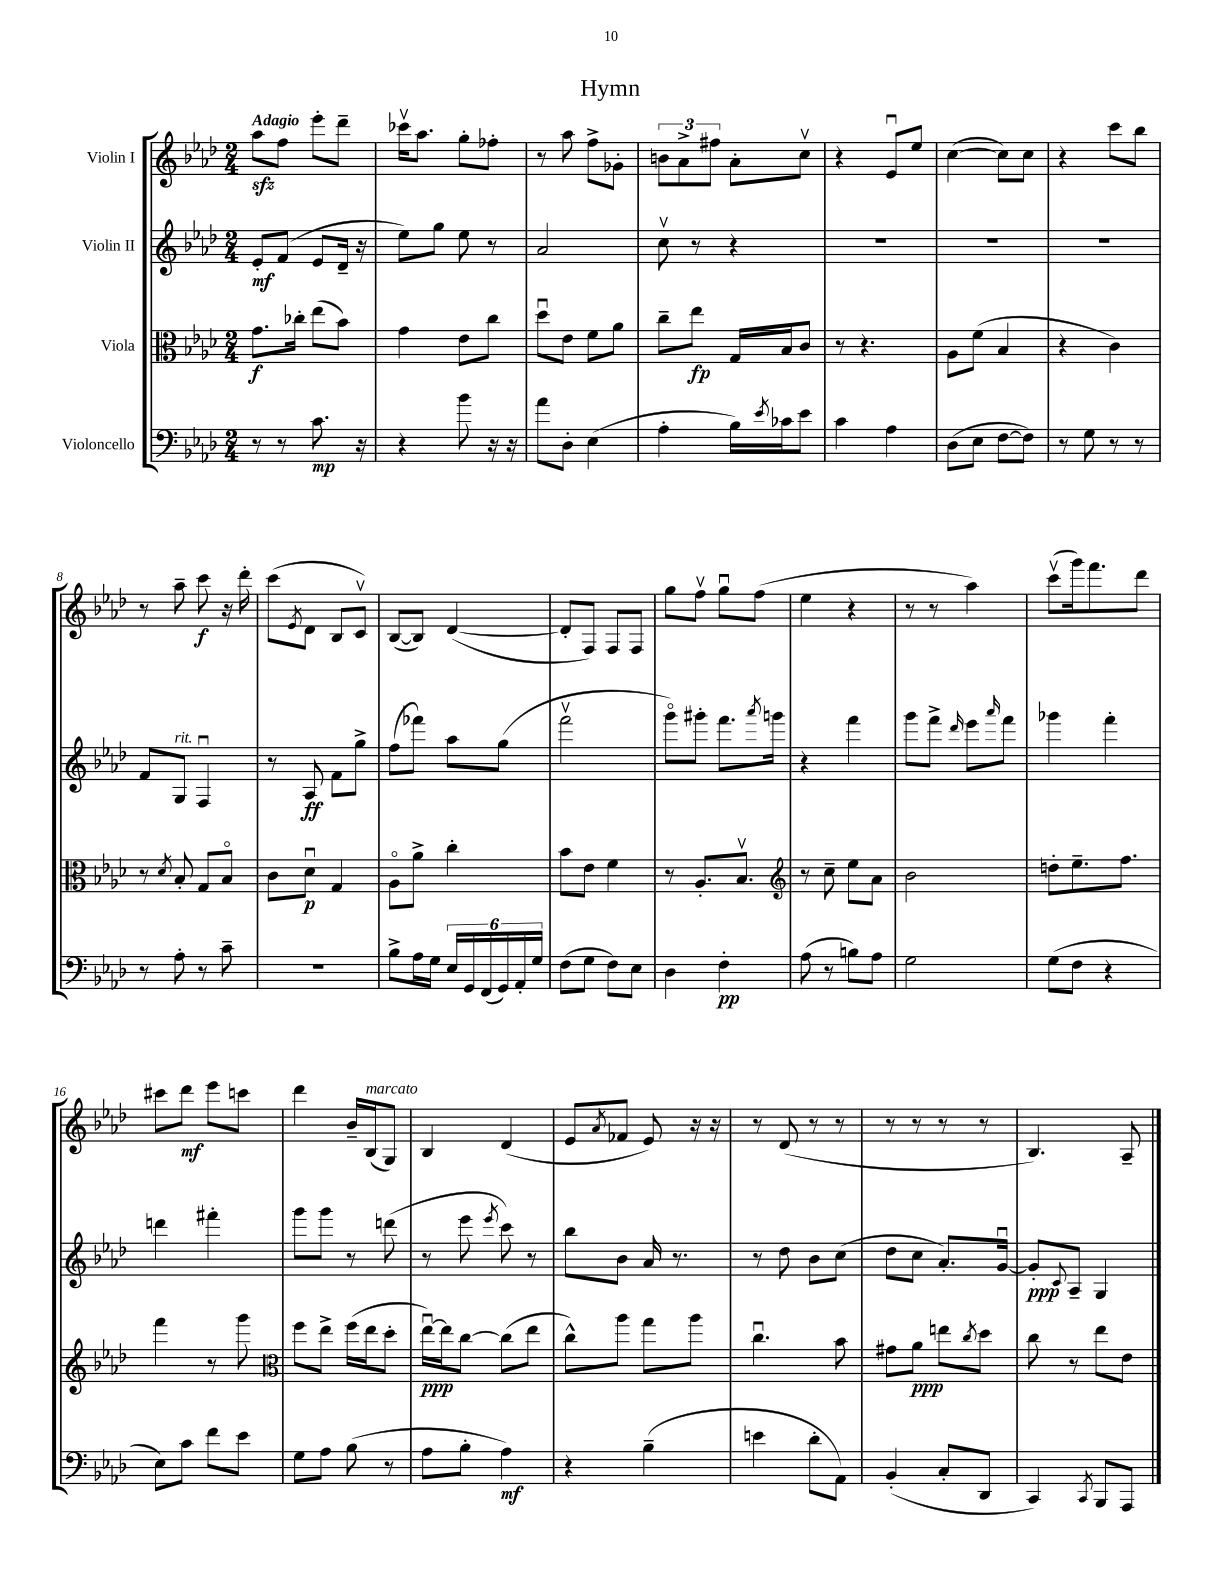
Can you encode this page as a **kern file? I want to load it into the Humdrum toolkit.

**kern	**kern	**kern	**kern
*staff4	*staff3	*staff2	*staff1
*clefF4	*clefC3	*clefG2	*clefG2
*k[b-e-a-d-]	*k[b-e-a-d-]	*k[b-e-a-d-]	*k[b-e-a-d-]
*M2/4	*M2/4	*M2/4	*M2/4
8r	8.g\L	8e-'/L	8aa-\L
8r	.	(8f/J	8ff\J
.	16cc-'\Jk	.	.
8.c\	(8ee-\L	8e-/L	8eee-'\L
.	8b-\J)	16d-~/Jk	8ddd-~\J
16r	.	16r	.
=	=	=	=
4r	4g\	8ee-\L)	16ccc-v\LK
.	.	.	8.aa-\J
.	.	8gg\J	.
8b-\	8e-\L	8ee-\	8gg'\L
16r	8cc\J	8r	8ff-'\J
16r	.	.	.
=	=	=	=
8a-\L	8dd-u\L	2a-/	8r
8D-'\J	8e-\J	.	8aa-\
(4E-\	8f\L	.	8ff^\L
.	8a-\J	.	8g-'\J
=	=	=	=
4A-'\	8cc~\L	8ccv\	12b\L
.	.	.	12a-^\
.	8ee-\J	8r	.
.	.	.	12ff#\J
16B-\LL)	16G/LL	4r	8a-'\L
8qe-/	.	.	.
16c-\J	16B-/J	.	.
8e-\J	8c/J	.	8ccv\J
=	=	=	=
4c\	8r	2r	4r
.	4.r	.	.
4A-\	.	.	8e-u/L
.	.	.	8ee-/J
=	=	=	=
(8D-\L	8A-\L	2r	([4cc\
8E-\J	(8f\J	.	.
[8F\L	4B-/	.	8cc\]L)
8F\]J)	.	.	8cc\J
=	=	=	=
8r	4r	2r	4r
8G\	.	.	.
8r	4c\)	.	8ccc\L
8r	.	.	8bb-\J
=	=	=	=
8r	8r	8f/L	8r
.	8qd-/	.	.
8A-'\	8B-'/	8G/J	8aa-~\
8r	8G/L	4Fu/	8ccc\
8c~\	8B-o/J	.	16r
.	.	.	16ddd-'\
=	=	=	=
2r	8c\L	8r	(8ccc\L
.	.	.	8qe-/
.	8d-u\J	8A-/	8d-\J
.	4G/	8f\L	8B-/L
.	.	8gg^\J	8cv/J)
=	=	=	=
8B-^\L	8A-o\L	(8ff\L	([8B-/L
16A-\L	8a-^\J	8fff-\J)	8B-/]J)
16G\JJ	.	.	.
24E-/LL	4cc'\	8aa-\L	([4d-/
24GG/	.	.	.
(24FF/	.	.	.
24GG/)	.	(8gg\J	.
24AA-'/	.	.	.
24G/JJ	.	.	.
=	=	=	=
(8F\L	8b-\L	2fffv\	8d-'/]L
8G\J	8e-\J	.	8F/J)
8F\L)	4f\	.	8F/L
8E-\J	.	.	8F/J
=	=	=	=
4D-\	8r	8gggo\L)	8gg\L
.	8.A-'/L	8ggg#'\J	8ffv\J
4F'\	.	8.fff\L	8ggu\L
.	8.B-v/J	.	.
.	.	.	(8ff\J
.	.	8qaaa-/	.
.	.	16ggg\Jk	.
=	=	=	=
*	*clefG2	*	*
(8A-\	8r	4r	4ee-\
8r	8cc~\	.	.
8B\L)	8ee-\L	4fff\	4r
8A-\J	8a-\J	.	.
=	=	=	=
2G\	2b-\	8ggg\L	8r
.	.	8fff^\J	8r
.	.	16qqddd-/	.
.	.	8eee-\L	4aa-\)
.	.	16qqaaa-/	.
.	.	8fff\J	.
=	=	=	=
(8G\L	8dd'\L	4ggg-\	(8cccv\L
8F\J	8.ee-~\	.	16ggg\k)
.	.	.	8.fff\
4r	.	4fff'\	.
.	8.ff\J	.	.
.	.	.	8ddd-\J
=	=	=	=
8E-\L)	4fff\	4ddd\	8ccc#\L
8c\J	.	.	8ddd-\J
8f\L	8r	4fff#'\	8eee-\L
8e-\J	8ggg\	.	8ccc\J
=	=	=	=
*	*clefC3	*	*
8G\L	8ff\L	8ggg\L	4ddd-\
8A-\J	8ee-^\J	8ggg\J	.
(8B-\	(16ff\LL	8r	16b-~/LL
.	16ee-\J	.	(16B-/J
8r	8dd-'\J	(8ddd\	8G/J)
=	=	=	=
8A-\L	[16ee-u\LL)	8r	4B-/
.	16ee-\]J	.	.
8B-'\J	[8cc\J	8eee-\	.
.	.	8qeee-/	.
4A-\)	(8cc\]L	8ccc\)	(4d-/
.	8ee-\J	8r	.
=	=	=	=
4r	8cc^^\L)	8bb-\L	8e-/L
.	.	.	8qa-/
.	8aa-\J	8b-\J	8f-/J
(4B-~\	8gg\L	16a-/	8e-/)
.	.	8.r	.
.	8aa-\J	.	16r
.	.	.	16r
=	=	=	=
4e\	4.ccu\	8r	8r
.	.	8dd-\	(8d-/
8d-'\L	.	8b-\L	8r
8AA-\J)	8b-\	(8cc\J	8r
=	=	=	=
(4BB-'/	8g#\L	8dd-\L	8r
.	8a-\J	8cc\J	8r
8C'/L	8ee\L	8.a-'/L)	8r
.	8qcc/	.	.
8DD-/J	8dd-\J	.	8r
.	.	[16gu/Jk	.
=	=	=	=
4CC/)	8cc\	8g'/]L	4.B-/)
.	.	8qqc/	.
.	8r	8A-~/J	.
8qCC/	.	.	.
8BBB-/L	8ee-\L	4G/	.
8AAA-/J	8e-\J	.	8A-~/
==	==	==	==
*-	*-	*-	*-
